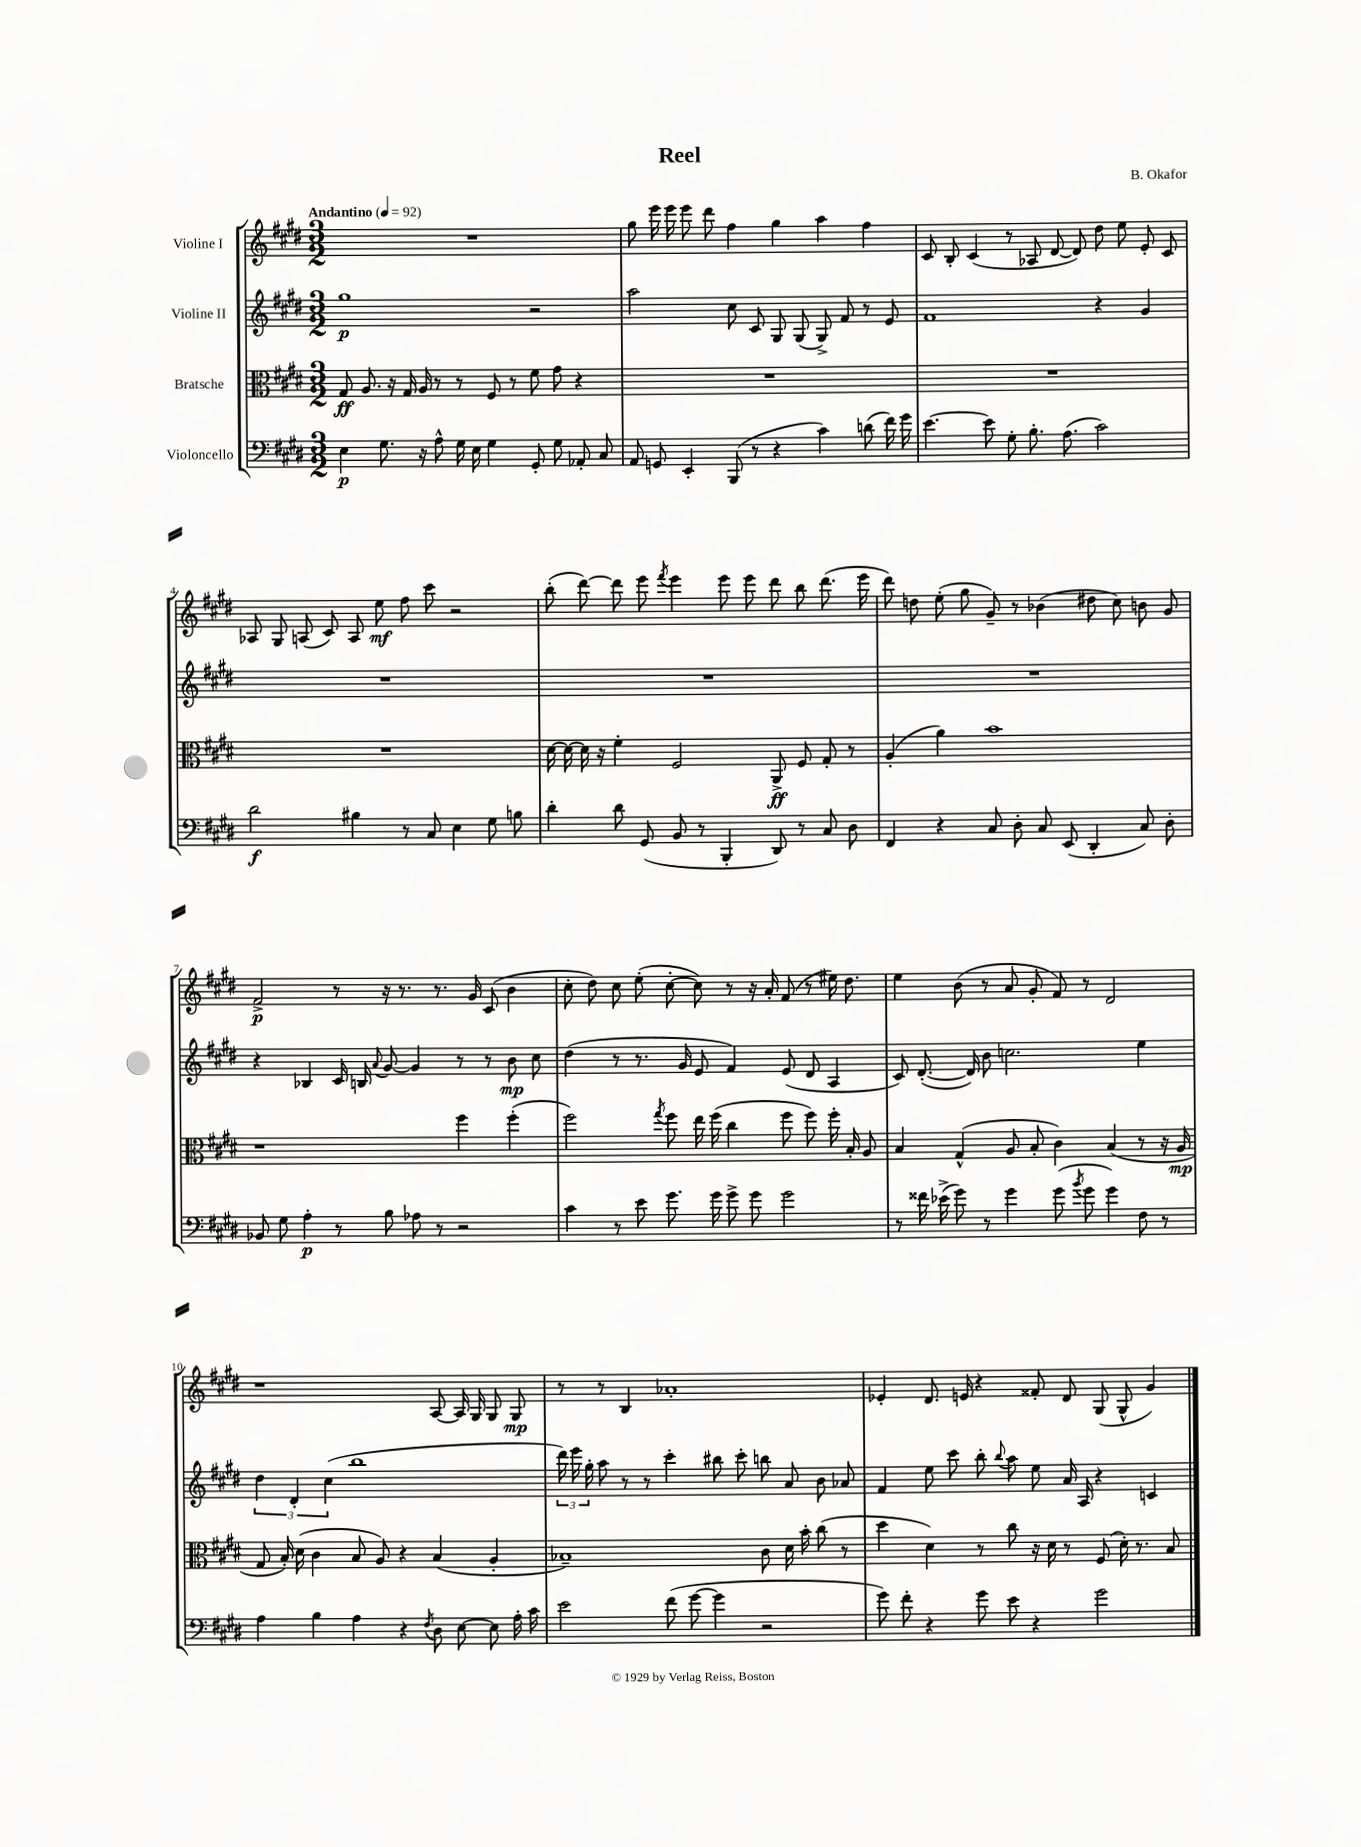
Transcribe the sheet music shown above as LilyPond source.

\header { title = "Reel" composer = "B. Okafor" }
<<
\new StaffGroup <<
\new Staff = "s0" \with { instrumentName = "Violine I" } {
    \clef treble \key e \major \numericTimeSignature \time 3/2 \tempo "Andantino" 4 = 92
    \autoBeamOff R1. |
    gis''8 e'''16 e'''16 e'''8 dis'''8 fis''4 gis''4 a''4 fis''4 |
    cis'8 b8-. cis'4( r8 aes8 dis'8~ dis'8) dis''8 e''8 e'8-. cis'8 |
    aes8 gis8 a8( cis'8) a8 e''8\mf fis''8 cis'''8 r2 |
    b''8-.( dis'''8~) dis'''8 e'''8 \acciaccatura { fis'''8 } e'''4 e'''8 e'''8 dis'''8 b''8 dis'''8.( e'''16 |
    dis'''8) d''8 e''8-.( gis''8 gis'8--) r8 bes'4( dis''8 cis''8) b'8 gis'8 |
    fis'2->\p r8 r16 r8. r8. gis'16 cis'8( b'4 |
    cis''8-. dis''8) cis''8 e''8-.( cis''8~-. cis''8) r8 r16 a'16-. fis'8( r8 eis''16) dis''8. |
    e''4 b'8( r8 a'8 gis'8-. fis'8) r8 dis'2 |
    r1 a8~ a16 gis16 gis8 gis8\mp |
    r8 r8 b4 aes'1-. |
    ees'4-. dis'8. e'16 r4 fisis'8-. dis'8 gis8( gis8-^ gis'4) \bar "|." |
}
\new Staff = "s1" \with { instrumentName = "Violine II" } {
    \clef treble \key e \major \numericTimeSignature \time 3/2
    \autoBeamOff gis''1\p r2 |
    a''2 cis''8 cis'8 gis8 gis8( gis8->) fis'8 r8 e'8 |
    fis'1 r4 gis'4 |
    R1. |
    R1. |
    R1. |
    r4 bes4 cis'16 b16 \appoggiatura { a'8 } gis'8~ gis'4 r8 r8 b'8\mp cis''8 |
    dis''4( r8 r8. gis'16 e'8 fis'4) e'8( dis'8 a4 |
    cis'8) dis'8.~-.( dis'16) b'8 c''2. e''4 |
    \tuplet 3/2 { dis''4 dis'4-. cis''4( } b''1 |
    \tuplet 3/2 { dis'''16) e'''16 gis''16-. } a''8 r8 r8 cis'''4-. bis''8 cis'''8-. b''8 a'8 b'8 aes'8 |
    fis'4 e''8 cis'''8 b''8-. \appoggiatura { b''8 } a''8 e''8 a'16 a16 r4 c'4 \bar "|." |
}
\new Staff = "s2" \with { instrumentName = "Bratsche" } {
    \clef alto \key e \major \numericTimeSignature \time 3/2
    \autoBeamOff gis8\ff a8. r16 gis16 a16 r8 r8 fis8 r8 fis'8 gis'8 r4 |
    R1. |
    R1. |
    R1. |
    dis'16~ dis'16~ dis'16 r16 fis'4-. fis2 a,8->\ff fis8 gis8-. r8 |
    a4-.( a'4) b'1 |
    r1 fis''4 fis''4-.( |
    fis''2) \acciaccatura { gis''8 } fis''8 e''16 fis''16( cis''4 fis''8 fis''8) fis''16-. b16-. a8 |
    b4 gis4-^( a8 b8-. cis'4) b4( r8 r16 a16\mp |
    gis8 b16-.) dis'16( cis'4 b8 a8) r4 b4( a4-. |
    bes1--) cis'8 dis'16 b'16-. cis''8( r8 |
    dis''4 dis'4) r8 cis''8 r16 dis'16 r8 fis8( dis'16-.) r8. b8 \bar "|." |
}
\new Staff = "s3" \with { instrumentName = "Violoncello" } {
    \clef bass \key e \major \numericTimeSignature \time 3/2
    \autoBeamOff e4\p gis8. r16 a8-^ gis16 e16 gis4 gis,8-. gis8 aes,8-. cis8 |
    a,8 g,8 e,4-. b,,8( r8 r4 cis'4) d'8( fis'16) gis'16 |
    e'4.~ e'8 gis8-. b8.-. a8.( cis'2) |
    dis'2\f bis4 r8 cis8 e4 gis8 b8 |
    dis'4-. dis'8 gis,8( b,8 r8 b,,4-. dis,8) r8 cis8 dis8 |
    fis,4 r4 cis8 dis8-. cis8 e,8( dis,4-. cis8) dis8-. |
    bes,8 gis8 a4-.\p r8 b8 aes8 r8 r2 |
    cis'4 r8 e'8 gis'8. gis'16 gis'8-> gis'8 gis'2 |
    r8 fisis'16 ees'16->( gis'8) r8 gis'4 gis'8( \acciaccatura { b'8 } gis'8 gis'4) fis8 r8 |
    a4 b4 a4 r4 \acciaccatura { fis8 } dis8 e8~ e8 a16-. cis'16 |
    e'2 fis'8( gis'8~ gis'4 r2 |
    gis'8) fis'8-. r4 gis'8 e'8 r4 gis'2 \bar "|." |
}
>>
>>
